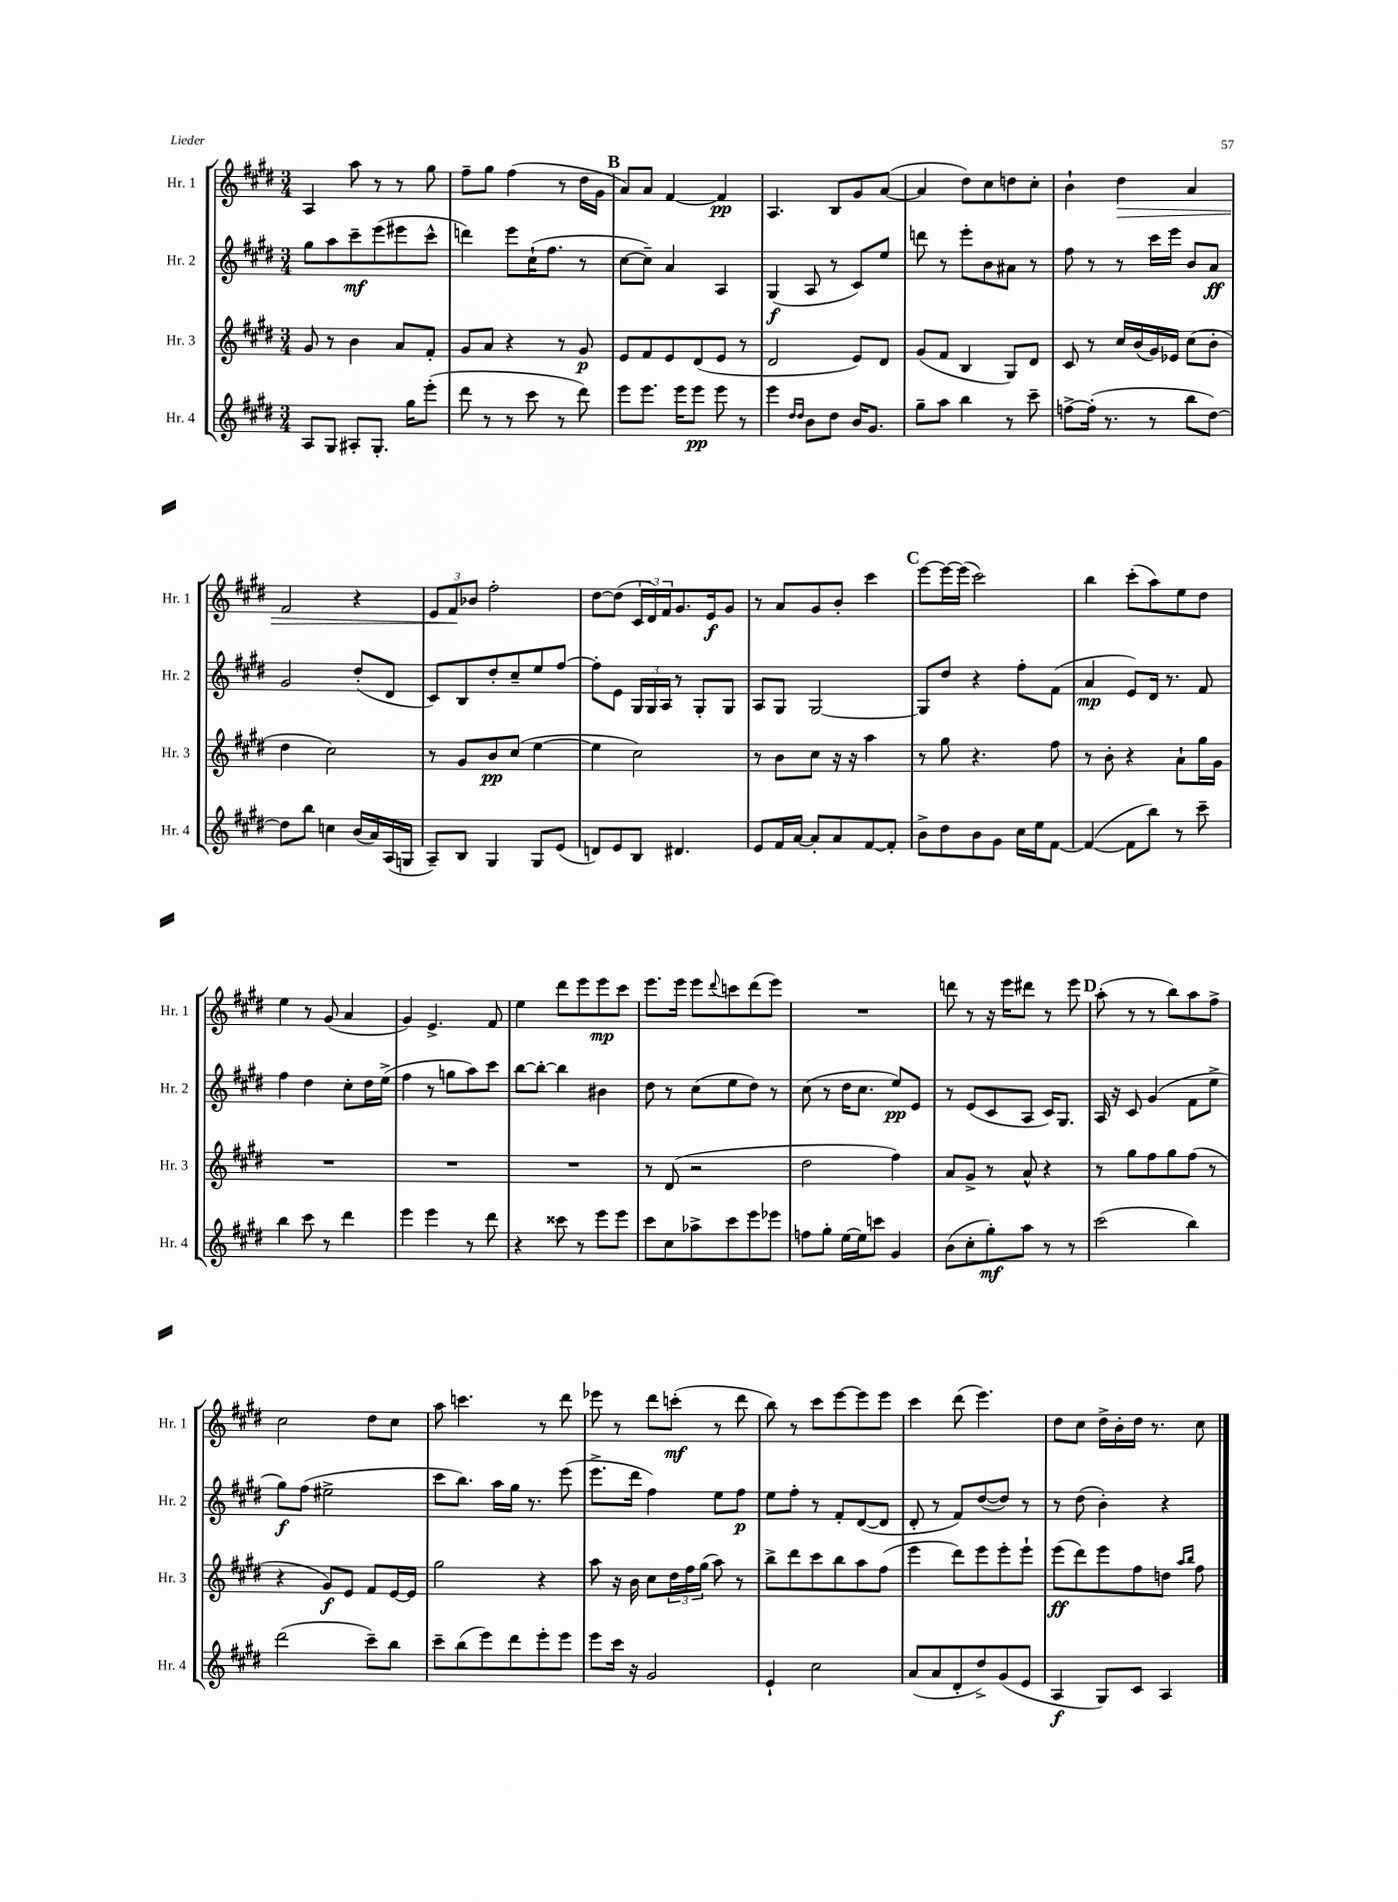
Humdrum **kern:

**kern	**kern	**kern	**kern
*staff4	*staff3	*staff2	*staff1
*clefG2	*clefG2	*clefG2	*clefG2
*k[f#c#g#d#]	*k[f#c#g#d#]	*k[f#c#g#d#]	*k[f#c#g#d#]
*M3/4	*M3/4	*M3/4	*M3/4
8A/L	8g#/	8gg#\L	4A/
8G#/J	8r	8aa\	.
8A#'/L	4b\	8ccc#~\	8aa\
8.G#'/J	.	(8eee\	8r
.	8a/L	8eee#\	8r
16gg#\LK	.	.	.
(8eee'\J	8f#'/J	8ccc#^^\J	8gg#\
=	=	=	=
8ddd#\	8g#/L	4ddd\)	8ff#~\L
8r	8a/J	.	8gg#\J
8r	4r	8eee\L	(4ff#\
8ccc#\	.	(16cc#`\K	.
.	.	8.ff#\J	.
8r	8r	.	8r
8ddd#\)	8g#/	8r	16dd#\LL
.	.	.	16g#\JJ
=	=	=	=
8eee\L	8e/L	[8cc#\L	8a/L)
8.eee\J	8f#/	8cc#~\]J)	8a/J
.	8e/	4a/	[4f#/
16eee\LK	.	.	.
8eee\J	(8d#/	.	.
8eee\	8e/J	4A/	4f#/]
8r	8r	.	.
=	=	=	=
4eee\	2d#/	(4G#/	4.A/
16qqdd#/LL	.	.	.
16qqdd#/JJ	.	.	.
8b\L	.	8A/	.
8dd#\J	.	8r	8B/L
16b/LK	8e/L)	8c#/L)	8g#/
8.g#/J	.	.	.
.	8d#/J	8ee/J	([8a/J
=	=	=	=
8gg#~\L	(8g#/L	8ddd\	4a/]
8aa\J	8f#/J	8r	.
4bb\	4B/	8eee'\L	8dd#\L)
.	.	8b\	8cc#\
8r	8G#/L)	8a#\J	8dd\
8ccc#~\	8d#/J	8r	8cc#'\J
=	=	=	=
[8ff^\L	8c#/	8ff#\	4b`\
(16ff'\]Jk	8r	8r	.
8.r	.	.	.
.	16cc#/LL	8r	4dd#\
.	(16b/	.	.
8r	16g#/)	16ccc#\LL	.
.	16e-/JJ	16eee\JJ	.
8bb\L	(8cc#\L	8b/L	4a/
[8dd#\J)	8b'\J	8a/J	.
=	=	=	=
8dd#\]L	4dd#\	2g#/	2f#/
8bb\J	.	.	.
4cc\	2cc#\)	.	.
(16b/LL	.	(8dd#'/L	4r
16a/)	.	.	.
(16A/	.	8d#/J	.
16G/JJ	.	.	.
=	=	=	=
8A~/L)	8r	8c#/L)	12e/L
.	.	.	12f#/
8B/J	8g#/L	8B/	.
.	.	.	12b-/J
4G#/	8b/	8dd#'/	2ff#'\
.	(8cc#/J	8cc#~/	.
8G#/L	[4ee\	8ee/	.
(8e/J	.	[8ff#/J	.
=	=	=	=
8d/L)	4ee\]	8ff#'\]L	[8dd#\L
8e/	.	8e\J	(8dd#\]J
8B/J	2cc#\)	24G#/LL	24c#/LL
.	.	24G#/	24d#/)
.	.	24A/JJ	24f#/J
4.d#/	.	8r	8.g#/
.	.	8G#'/L	.
.	.	.	16e/k
.	.	8G#/J	8g#/J
=	=	=	=
8e/L	8r	8A/L	8r
16f#/L	8b\L	8G#/J	8a/L
[16a/JJ	.	.	.
8a'/]L	8cc#\J	[2G#/	8g#/
8a/	16r	.	8b'/J
.	16r	.	.
[8f#/	4aa\	.	4ccc#\
8f#'/]J	.	.	.
=	=	=	=
8b^\L	8r	8G#/]L	[8eee\L
8dd#\	8gg#\	8dd#/J	16eee\_L
.	.	.	(16eee\]JJ
8b\	4.r	4r	2ccc#\)
8g#\J	.	.	.
16cc#\LL	.	8ff#'\L	.
16ee\J	.	.	.
[8f#\J	8ff#\	(8f#\J	.
=	=	=	=
(4f#/_	8r	4a/	4bb\
.	8b'\	.	.
8f#\]L	4r	8e/L)	(8ccc#'\L
8bb\J)	.	16d#/Jk	8aa\)
.	.	8.r	.
8r	8a`\L	.	8ee\
8ccc#~\	16gg#\L	8f#/	8dd#\J
.	16g#\JJ	.	.
=	=	=	=
4bb\	2.r	4ff#\	4ee\
8ccc#\	.	4dd#\	8r
8r	.	.	(8g#/
4ddd#\	.	8cc#'\L	4a/
.	.	16dd#\L	.
.	.	(16ee^\JJ	.
=	=	=	=
4eee\	2.r	4ff#\	4g#/)
4eee\	.	8r	4.e^/
.	.	8gg\L	.
8r	.	8aa\)	.
8ddd#\	.	8ccc#\J	8f#/
=	=	=	=
4r	2.r	[8bb\L	4ee\
.	.	8bb'\_J	.
8ccc##\	.	4bb\]	8ddd#\L
8r	.	.	8eee\
8eee\L	.	4b#\	8eee\
8eee\J	.	.	8ccc#\J
=	=	=	=
8ccc#\L	8r	8dd#\	8.eee\L
8cc#\	(8d#/	8r	.
.	.	.	16eee\Jk
8aa-^\	2r	(8cc#\L	8eee\L
.	.	.	8qqddd#/
8ccc#\	.	8ee\	8ccc\
8eee\	.	8dd#\J)	(8ddd#\
8eee-\J	.	8r	8eee\J)
=	=	=	=
8ff\L	2dd#\	(8cc#\	2.r
8gg#'\J	.	8r	.
[16ee\LL	.	16dd#\LK	.
16ee\]J	.	8.cc#\J	.
8ccc\J	.	.	.
4g#/	4ff#\)	8ee/L)	.
.	.	8e/J	.
=	=	=	=
(8b\L	8a/L	8r	8ddd\
8cc#'\	8g#^/J	(8e/L	8r
8gg#'\)	8r	8c#/	16r
.	.	.	16eee\LK
8aa\J	8a^^/	8A/J	8ddd#\J
8r	4r	16c#/LK)	8r
.	.	8.G#/J	.
8r	.	.	8eee\
=	=	=	=
(2ccc#\	8r	16A/	(8aa'\
.	.	16r	.
.	8gg#\L	8c#/	8r
.	8ff#\	(4g#/	8r
.	8gg#\	.	8bb\L)
4bb\)	(8ff#\J	8f#\L	8aa\
.	8r	8ee^\J	8ff#^\J
=	=	=	=
(2ddd#\	4r	8gg#\L)	2cc#\
.	.	(8ff#\J	.
.	8g#/L)	2ee#^\	.
.	8e/J	.	.
8ccc#~\L)	8f#/L	.	8dd#\L
8bb\J	[16e/L	.	8cc#\J
.	16e/]JJ	.	.
=	=	=	=
8ccc#~\L	2gg#\	8ccc#\L	8aa\
(8bb\	.	8.bb\J)	4.ccc\
8eee\)	.	.	.
.	.	16aa\LL	.
8ddd#\	.	16gg#\JJ	.
.	.	8.r	.
8eee'\	4r	.	8r
8eee\J	.	(8eee\	8ddd#\
=	=	=	=
8eee\L	8aa\	8.eee^\L	8eee-\
16ccc#\Jk	16r	.	8r
16r	16b\	16ddd#\Jk	.
2g#/	8cc#\L	4ff#\)	8ddd#\L
.	24dd#\L	.	(8ccc'\J
.	24ff#\	.	.
.	(24gg#\JJ	.	.
.	8aa\)	8ee\L	8r
.	8r	8ff#\J	8ddd#\
=	=	=	=
4e`/	8bb^\L	8ee\L	8bb\)
.	8ddd#\	8ff#'\J	8r
2cc#\	8ccc#\	8r	8ccc#\L
.	8bb\	8f#'/L	[8eee\
.	8aa\	([8d#/	8eee\]
.	(8ff#\J	8d#/]J	8eee\J
=	=	=	=
(8a/L	4eee\	8d#'/	4ccc#\
8a/	.	8r	.
8d#'/	8ddd#\L)	8f#/L)	(8ddd#\
8dd#^/)	8eee\	([8dd#/	4.eee\)
(8g#/	8eee'\	8dd#/]J)	.
8e/J	8eee`\J	8r	.
=	=	=	=
4A/	(8eee\L	8r	8dd#\L
.	8ddd#\)	(8dd#\	8cc#\J
8G#/L)	8eee\	4b'\)	16dd#^\LL
.	.	.	16b'\
8c#/J	8ff#\	.	16dd#\JJ
.	.	.	8.r
4A/	8dd\J	4r	.
.	16qqaa/LL	.	.
.	16qqbb/JJ	.	.
.	8ff#\	.	8cc#\
==	==	==	==
*-	*-	*-	*-
